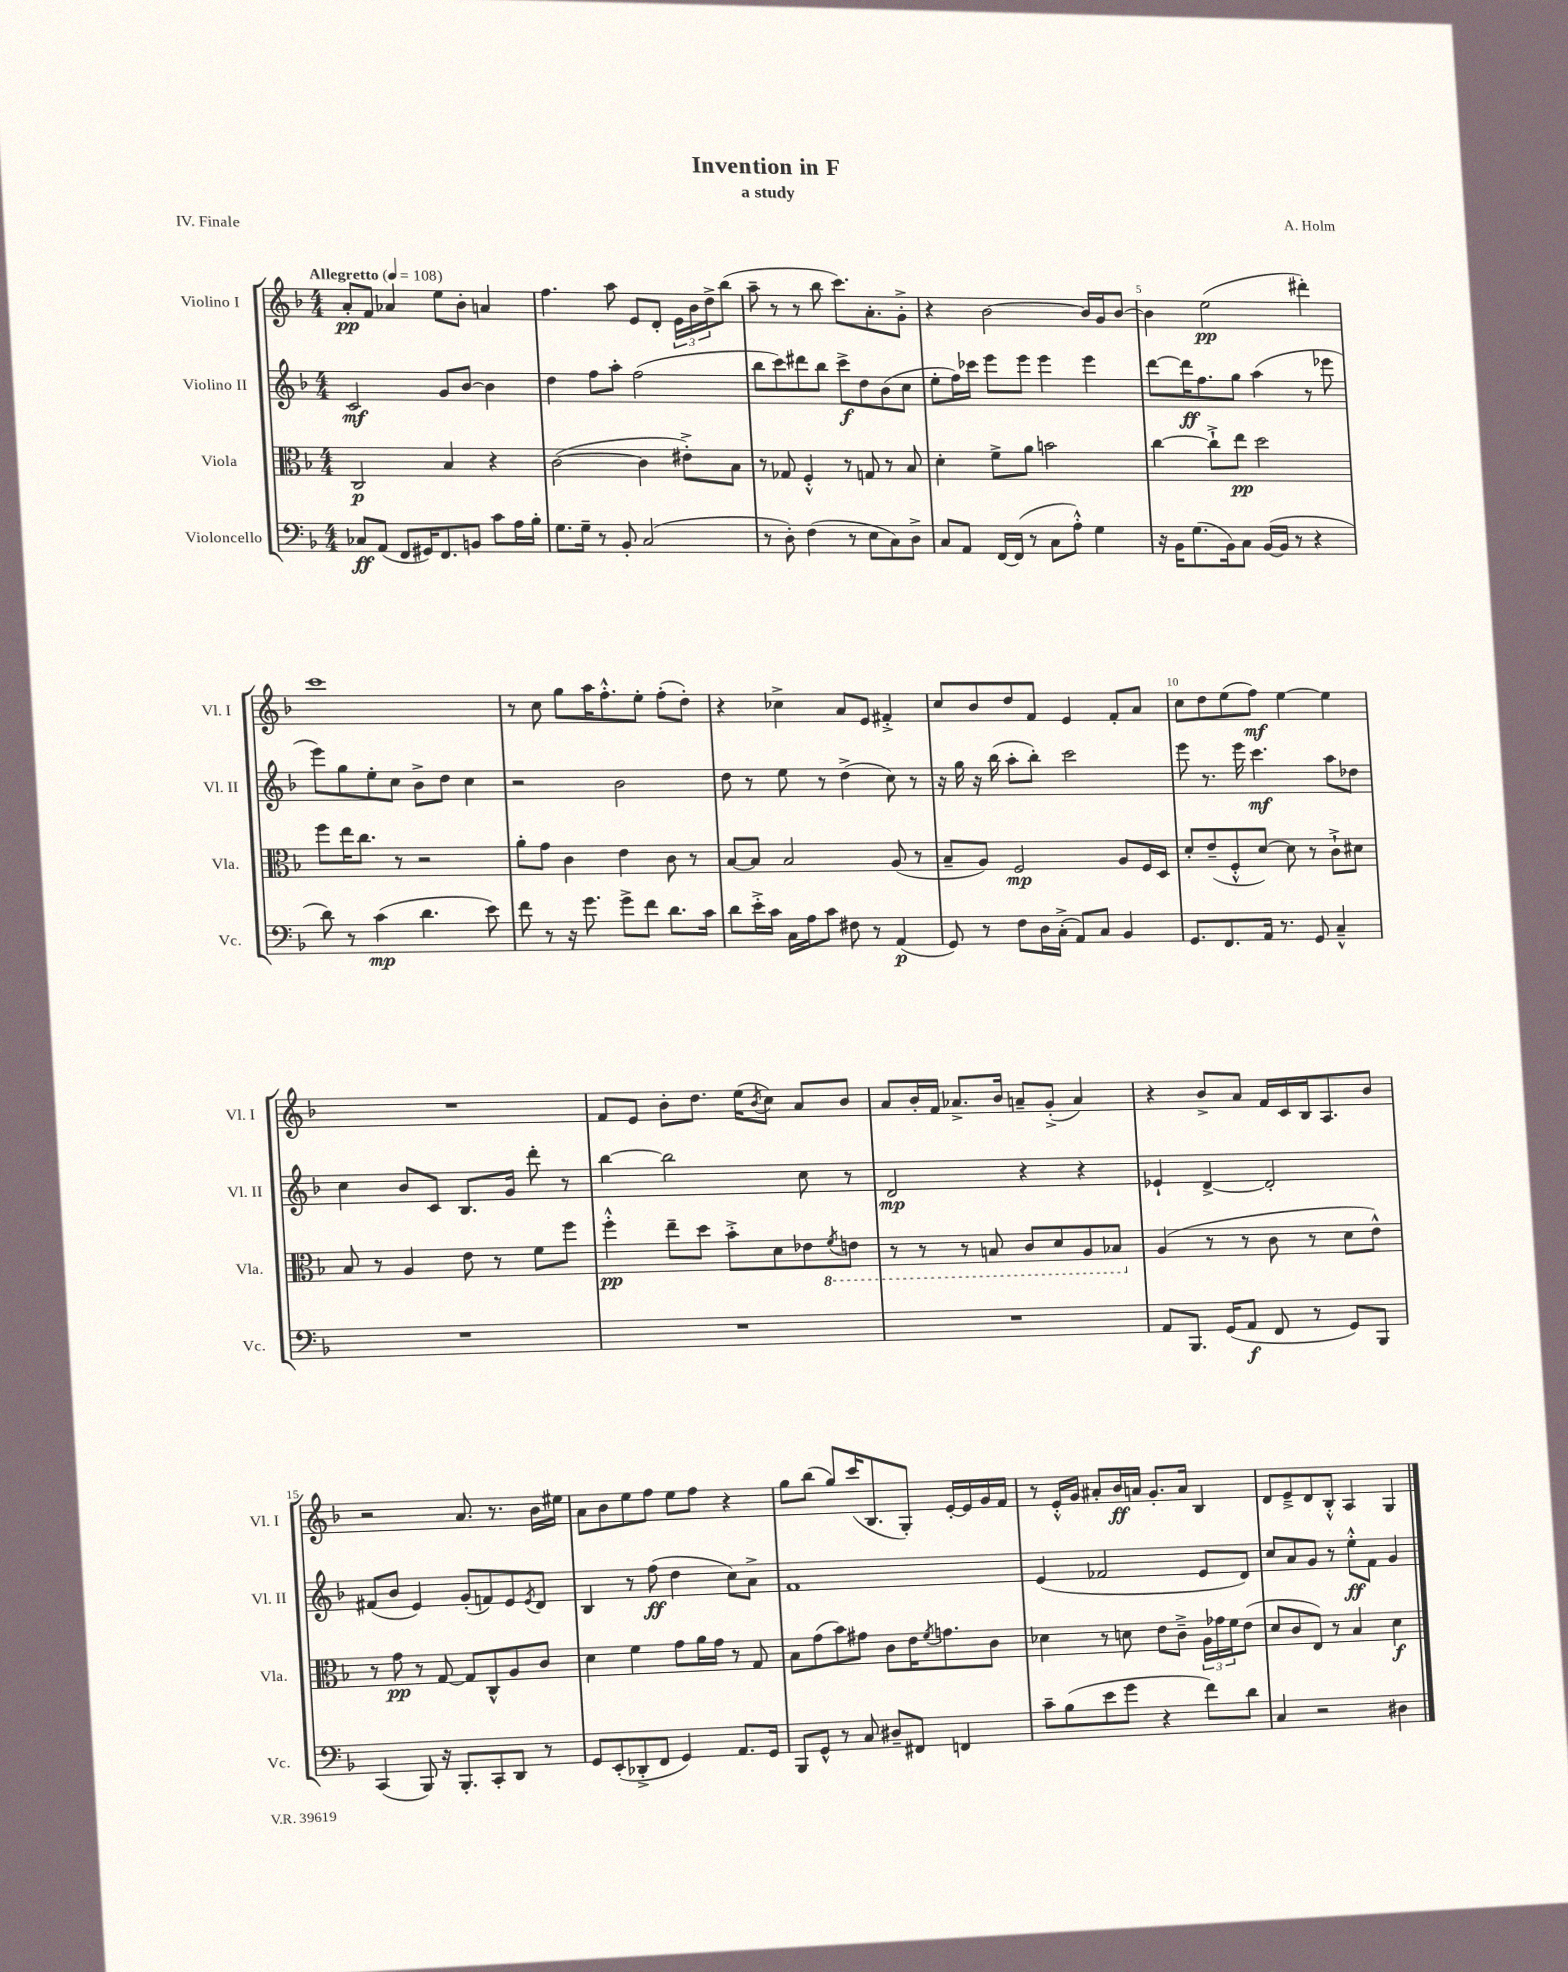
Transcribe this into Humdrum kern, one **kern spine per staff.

**kern	**kern	**kern	**kern
*staff4	*staff3	*staff2	*staff1
*clefF4	*clefC3	*clefG2	*clefG2
*k[b-]	*k[b-]	*k[b-]	*k[b-]
*M4/4	*M4/4	*M4/4	*M4/4
*MM108	*MM108	*MM108	*MM108
8C-	2C	2c	8a'
(8AA	.	.	8f
8FF	.	.	4a-
16GG#)	.	.	.
8.FF	.	.	.
.	4B-	8g	8ee
8BB	.	[8b-	8b-'
8c	4r	4b-]	4a
16A	.	.	.
16B-'	.	.	.
=	=	=	=
8.G	([2c	4dd	4.ff
16G~	.	.	.
8r	.	8ff	.
8BB-'	.	8aa'	8aa
(2C	4c]	(2ff	8e
.	.	.	8d'
.	8e#'^)	.	24e
.	.	.	24b-
.	.	.	24dd^
.	8B-	.	(8bb-
=	=	=	=
8r	8r	8bb-	8aa~
8D')	8G-	8ccc)	8r
(4F	4F'^^	8ddd#	8r
.	.	8bb-	8bb-
8r	8r	8ccc^	8.ccc)
8E	8G	8dd	.
.	.	.	8.a'
8C)	8r	(8b-	.
8D^	8B-	8cc	8g'^
=	=	=	=
8C	4d'	8ee'	4r
8AA	.	16ff)	.
.	.	16ccc-	.
[16FF	8f^	8eee	[2b-
(16FF]	.	.	.
8r	8a	8eee	.
8C	2b	4eee	.
8A'^^)	.	.	.
4G	.	4eee	16b-]
.	.	.	16g
.	.	.	[8b-
=	=	=	=
16r	[4cc	[8ddd	4b-]
16BB-	.	.	.
(8.G	.	16ddd]	.
.	.	8.ff	.
.	8cc`^]	.	(2ee
16BB-)	.	.	.
8C	8ee	8gg	.
([16BB-	2dd	(4aa	.
16BB-]	.	.	.
8r	.	.	.
4r	.	8r	4ddd#')
.	.	8eee-	.
=	=	=	=
8d)	8ff	8eee)	1ccc
8r	16ee	8gg	.
.	8.cc	.	.
(4c	.	8ee'	.
.	8r	8cc	.
4.d	2r	8b-^	.
.	.	8dd	.
.	.	4cc	.
8e)	.	.	.
=	=	=	=
8f	8a'	2r	8r
8r	8g	.	8cc
16r	4c	.	8gg
8.g	.	.	.
.	.	.	16aa
.	.	.	8.ff'^^
8g^	4e	2b-	.
8f	.	.	8ee'
8.d	8c	.	(8ff'
.	8r	.	8dd')
16c	.	.	.
=	=	=	=
8d	[8B-	8dd	4r
16e'^	8B-]	8r	.
16c	.	.	.
16C	2B-	8ee	4cc-^
16A	.	.	.
8c	.	8r	.
8F#	.	(4dd^	8a
8r	.	.	8e
(4AA	(8A	8cc)	4f#'^
.	8r	8r	.
=	=	=	=
8GG)	8B-~	16r	8cc
.	.	16gg	.
8r	8A)	16r	8b-
.	.	(16bb-	.
8F	2F	8aa'	8dd
16D	.	8bb-')	8f
(16C'^	.	.	.
8AA)	.	2ccc	4e
8C	.	.	.
4BB-	8A	.	8f'
.	16F	.	8a
.	16D	.	.
=	=	=	=
8.GG	8d'	8eee	8cc
.	(8e~	8.r	8dd
8.FF	.	.	.
.	8F'^^	.	(8ee
.	.	16eee	.
16AA	[8d)	4.ccc	8ff)
8.r	.	.	.
.	8d]	.	[4ee
8GG	8r	.	.
4C~^^	8c`^	8aa	4ee]
.	8d#	8dd-	.
=	=	=	=
1r	8B-	4cc	1r
.	8r	.	.
.	4A	8b-	.
.	.	8c	.
.	8e	8.B-	.
.	8r	.	.
.	.	16g	.
.	8f	8ddd'	.
.	8ff	8r	.
=	=	=	=
1r	4ff'^^	[4bb-	8f
.	.	.	8e
.	8ee~	2bb-]	8b-'
.	8dd	.	8.dd
.	8b-'^	.	.
.	.	.	(16ee
.	.	.	8qb-
.	8d	.	8cc)
.	8e-	8cc	8a
.	8qF	.	.
.	8E	8r	8b-
=	=	=	=
1r	8r	2d	8a
.	8r	.	16b-'
.	.	.	16f
.	8r	.	8.a-^
.	8BB	.	.
.	.	.	16b-
.	8C	4r	8a~
.	8D	.	(8g'^
.	8AA	4r	4a)
.	8BB-	.	.
=	=	=	=
8AA	(4A	4e-`	4r
8.BBB-	.	.	.
.	8r	[4d^	8b-^
(16GG	.	.	.
8AA	8r	.	8a
8FF	8c	2d']	16f
.	.	.	16c
8r	8r	.	16B-
.	.	.	8.A
8GG)	8d	.	.
8BBB-	8e^^)	.	8b-
=	=	=	=
(4CC	8r	(8f#	2r
.	8g	8b-	.
8BBB-)	8r	4e)	.
16r	[8G	.	.
8.BBB-'	.	.	.
.	8G]	(8g'	8.a
8CC'	8C^^	8f)	.
.	.	.	8.r
8DD	8A	8e	.
.	.	8qe	.
8r	8c	8d	16b-
.	.	.	16ee#
=	=	=	=
8GG	4d	4B-	8a
(8EE'	.	.	8b-
8DD-'^	4f	8r	8ee
8FF	.	(8ff	8ff
4GG)	8g	4dd	8ee
.	16a	.	8ff
.	16g	.	.
8.AA	8r	8cc)	4r
.	8G	8a^	.
16GG	.	.	.
=	=	=	=
8BBB-	8B-	1f	8gg
8GG^^	(8g	.	(8bb-
8r	8b-)	.	8gg)
8C	8g#	.	(16ccc
.	.	.	8.B-
8D#~	8c	.	.
8FF#	16e	.	8G')
.	8qf	.	.
.	8.g	.	.
4FF	.	.	[16e'
.	.	.	16e]
.	8c	.	16g
.	.	.	16f
=	=	=	=
8c~	4d-	(4e	8r
(8B-	.	.	16e'^^
.	.	.	16g
8e	8r	2f-	8a#'
8g	8d	.	16b-
.	.	.	16a
4r	8e	.	8.g'
.	8c~^	.	.
.	.	.	16a
8f)	24A	8e	4B-
.	24g-	.	.
.	24f	.	.
8d	(8e	8d)	.
=	=	=	=
4C	8d	8cc	8d
.	8c	8a	8e~^
2r	8E)	8g	8d
.	8r	8r	8B-'^^
.	4B-	8ee'^^	4A
.	.	8f	.
4D#	4d	4g	4G
==	==	==	==
*-	*-	*-	*-
